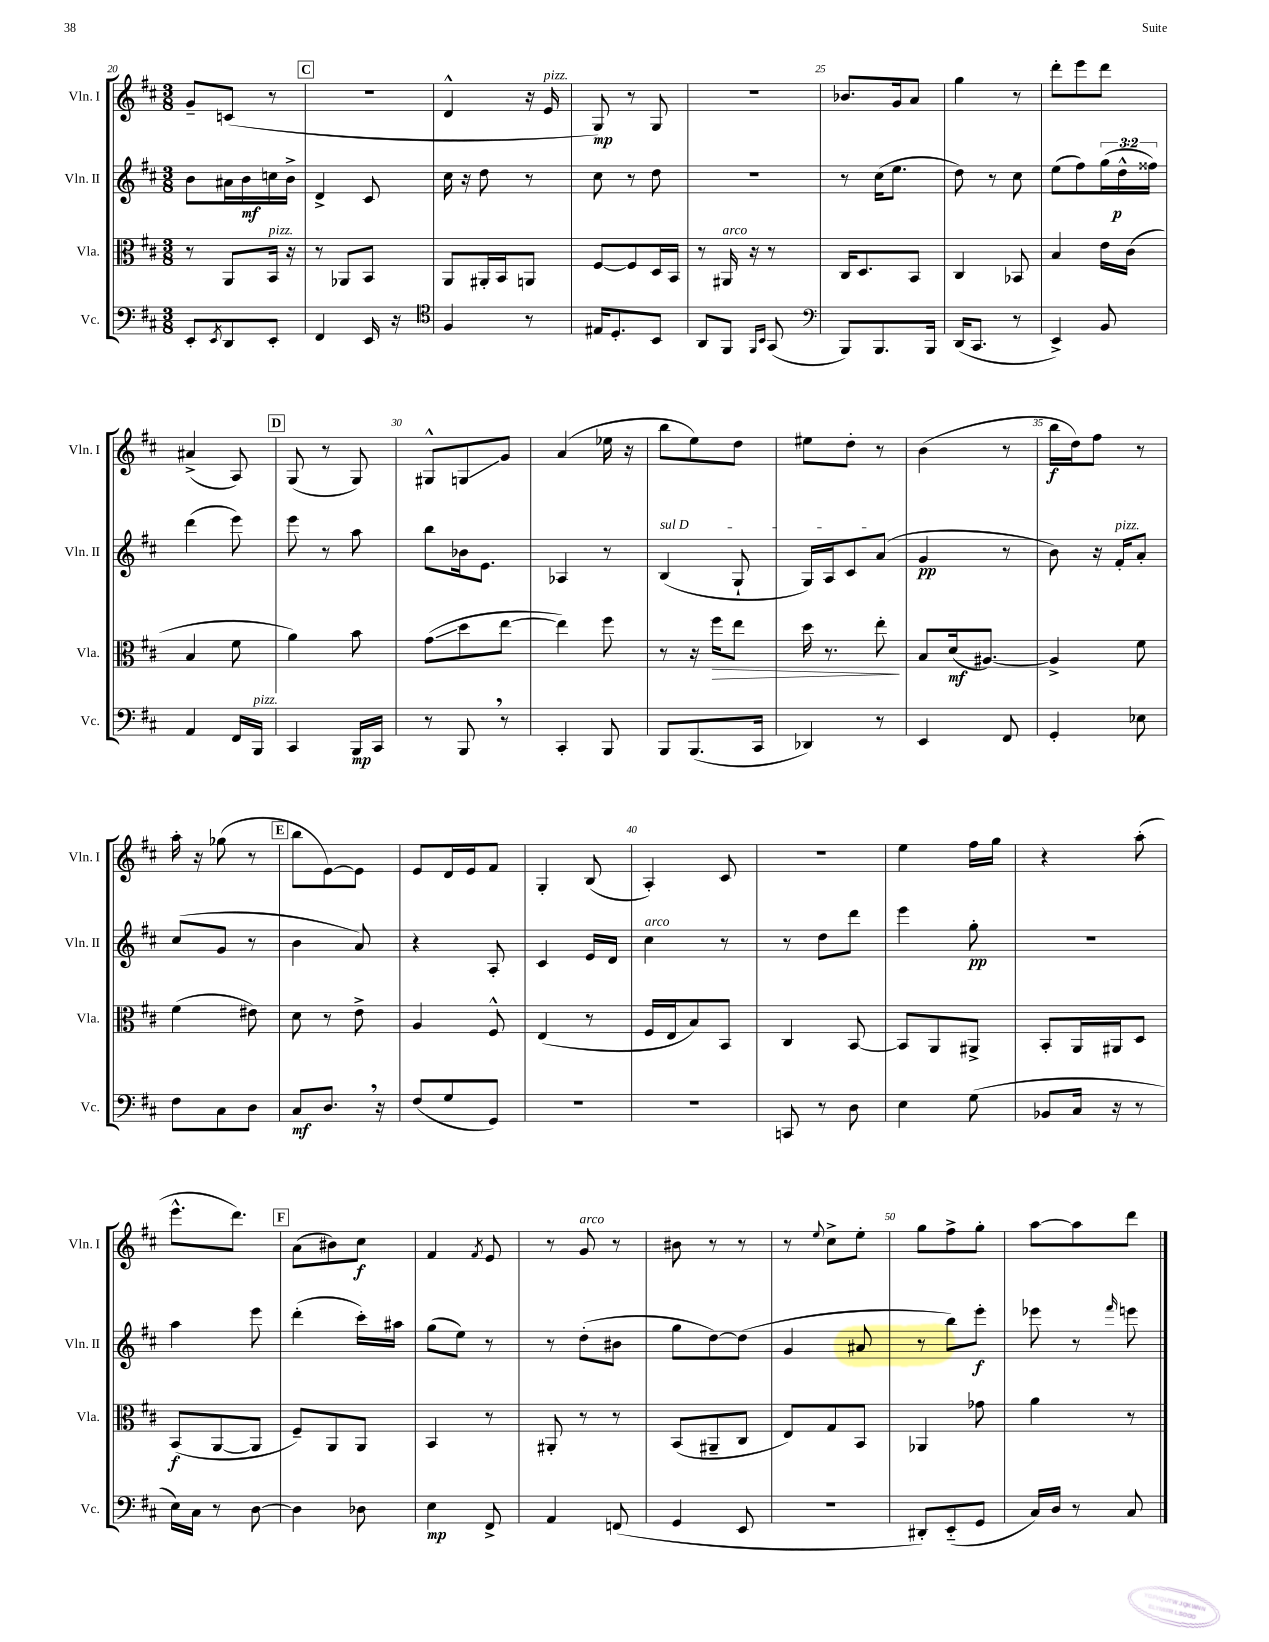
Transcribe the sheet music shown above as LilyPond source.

<<
\new StaffGroup <<
\new Staff = "s0" \with { instrumentName = "Vln. I" shortInstrumentName = "Vln. I" } {
    \clef treble \key d \major \numericTimeSignature \time 3/8
    g'8-- c'8( r8 |
    \mark \markup { \box "C" } R4. |
    d'4-^ r16 e'16^\markup { \italic "pizz." } |
    g8\mp) r8 g8 |
    R4. |
    bes'8. g'16 a'8 |
    g''4 r8 |
    d'''8-. e'''8 d'''8 |
    ais'4->( a8) |
    \mark \markup { \box "D" } g8( r8 g8) |
    gis8-^ g8\glissando g'8 |
    a'4( ees''16 r16 |
    b''8 e''8) d''8 |
    eis''8 d''8-. r8 |
    b'4( r8 |
    b''16\f d''16) fis''8 r8 |
    a''16-. r16 ges''8( r8 |
    \mark \markup { \box "E" } b''8 e'8~) e'8 |
    e'8 d'16 e'16 fis'8 |
    g4-. b8( |
    a4-.) cis'8 |
    R4. |
    e''4 fis''16 g''16 |
    r4 a''8-.( |
    e'''8.-^ d'''8.) |
    \mark \markup { \box "F" } a'8( bis'8) cis''8\f |
    fis'4 \acciaccatura { fis'8 } e'8 |
    r8 g'8^\markup { \italic "arco" } r8 |
    bis'8 r8 r8 |
    r8 \appoggiatura { e''8 } cis''8-> e''8-. |
    g''8 fis''8-> g''8-. |
    a''8~ a''8 d'''8 \bar "|." |
}
\new Staff = "s1" \with { instrumentName = "Vln. II" shortInstrumentName = "Vln. II" } {
    \clef treble \key d \major \numericTimeSignature \time 3/8 \override Staff.TupletNumber.text = #tuplet-number::calc-fraction-text
    b'8 ais'16 b'16\mf c''16 b'16-> |
    \mark \markup { \box "C" } d'4-> cis'8 |
    cis''16 r16 d''8 r8 |
    cis''8 r8 d''8 |
    R4. |
    r8 cis''16( e''8. |
    d''8) r8 cis''8 |
    e''8( fis''8) \tuplet 3/2 { g''16( d''16-^\p fisis''16) } |
    d'''4( e'''8) |
    \mark \markup { \box "D" } e'''8 r8 a''8 |
    b''8 bes'16 e'8. |
    aes4 r8 |
    \once \override TextSpanner.bound-details.left.text = \markup { \italic "sul D" } b4\startTextSpan( g8-! |
    g16) a16 cis'8 a'8\stopTextSpan( |
    g'4\pp r8 |
    b'8) r16 fis'16-.^\markup { \italic "pizz." } a'8-. |
    cis''8( g'8 r8 |
    \mark \markup { \box "E" } b'4 a'8) |
    r4 a8-. |
    cis'4 e'16 d'16 |
    cis''4^\markup { \italic "arco" } r8 |
    r8 d''8 d'''8 |
    e'''4 g''8-.\pp |
    R4. |
    a''4 e'''8 |
    \mark \markup { \box "F" } d'''4-.( cis'''16-.) ais''16 |
    g''8( e''8) r8 |
    r8 d''8-.( bis'8 |
    g''8 d''8~) d''8( |
    g'4 ais'8 |
    r8 b''8) e'''8-.\f |
    ees'''8 r8 \grace { fis'''16 } e'''8 \bar "|." |
}
\new Staff = "s2" \with { instrumentName = "Vla." shortInstrumentName = "Vla." } {
    \clef alto \key d \major \numericTimeSignature \time 3/8
    r8 a,8 b,16^\markup { \italic "pizz." } r16 |
    \mark \markup { \box "C" } r8 aes,8 b,8 |
    a,8 ais,16-. b,16 a,8 |
    fis8~ fis8 d16 b,16 |
    r8 ais,16^\markup { \italic "arco" } r16 r8 |
    cis16 d8. b,8 |
    cis4 bes,8 |
    b4 e'16 cis'16( |
    b4 fis'8 |
    \mark \markup { \box "D" } a'4) b'8 |
    g'8\glissando( d''8 e''8~ |
    e''4) fis''8 |
    r8 r16 fis''16\> e''8 |
    d''16 r8. e''8-.\! |
    b8 d'16\mf( ais8.~) |
    ais4-> fis'8 |
    fis'4( eis'8) |
    \mark \markup { \box "E" } d'8 r8 e'8-> |
    a4 fis8-^ |
    e4( r8 |
    fis16 e16 b8) b,8 |
    cis4 b,8~ |
    b,8 a,8 ais,8-> |
    b,8-. a,16 ais,16 d8 |
    b,8\f( a,8~ a,8 |
    \mark \markup { \box "F" } fis8--) a,8 a,8 |
    b,4 r8 |
    ais,8-. r8 r8 |
    b,8( ais,8-- cis8 |
    e8) g8 b,8 |
    aes,4 ges'8 |
    a'4 r8 \bar "|." |
}
\new Staff = "s3" \with { instrumentName = "Vc." shortInstrumentName = "Vc." } {
    \clef bass \key d \major \numericTimeSignature \time 3/8
    e,8-. \acciaccatura { e,8 } d,8 e,8-. |
    \mark \markup { \box "C" } fis,4 e,16 r16 |
    \clef tenor fis4 r8 |
    eis16 d8.-. b,8 |
    a,8 fis,8 \grace { fis,16 b,16 } g,8( |
    \clef bass b,,8) b,,8. b,,16 |
    d,16( cis,8. r8 |
    e,4->) b,8 |
    a,4 fis,16 b,,16^\markup { \italic "pizz." } |
    \mark \markup { \box "D" } cis,4 b,,16\mp cis,16 |
    r8 b,,8 \breathe r8 |
    cis,4-. b,,8 |
    b,,8 b,,8.( cis,16 |
    des,4) r8 |
    e,4 fis,8 |
    g,4-. ees8 |
    fis8 cis8 d8 |
    \mark \markup { \box "E" } cis8\mf d8. \breathe r16 |
    fis8( g8 g,8) |
    R4. |
    R4. |
    c,8 r8 d8 |
    e4 g8( |
    bes,8 cis16 r16 r8 |
    e16) cis16 r8 d8~ |
    \mark \markup { \box "F" } d4 des8 |
    e4\mp fis,8-> |
    a,4 f,8( |
    g,4 e,8 |
    r4. |
    dis,8-.) e,8-_( g,8 |
    cis16) d16 r8 cis8 \bar "|." |
}
>>
>>
\layout { \context { \Score currentBarNumber = #20 \override BarNumber.break-visibility = ##(#f #t #t) barNumberVisibility = #(every-nth-bar-number-visible 5) } }
